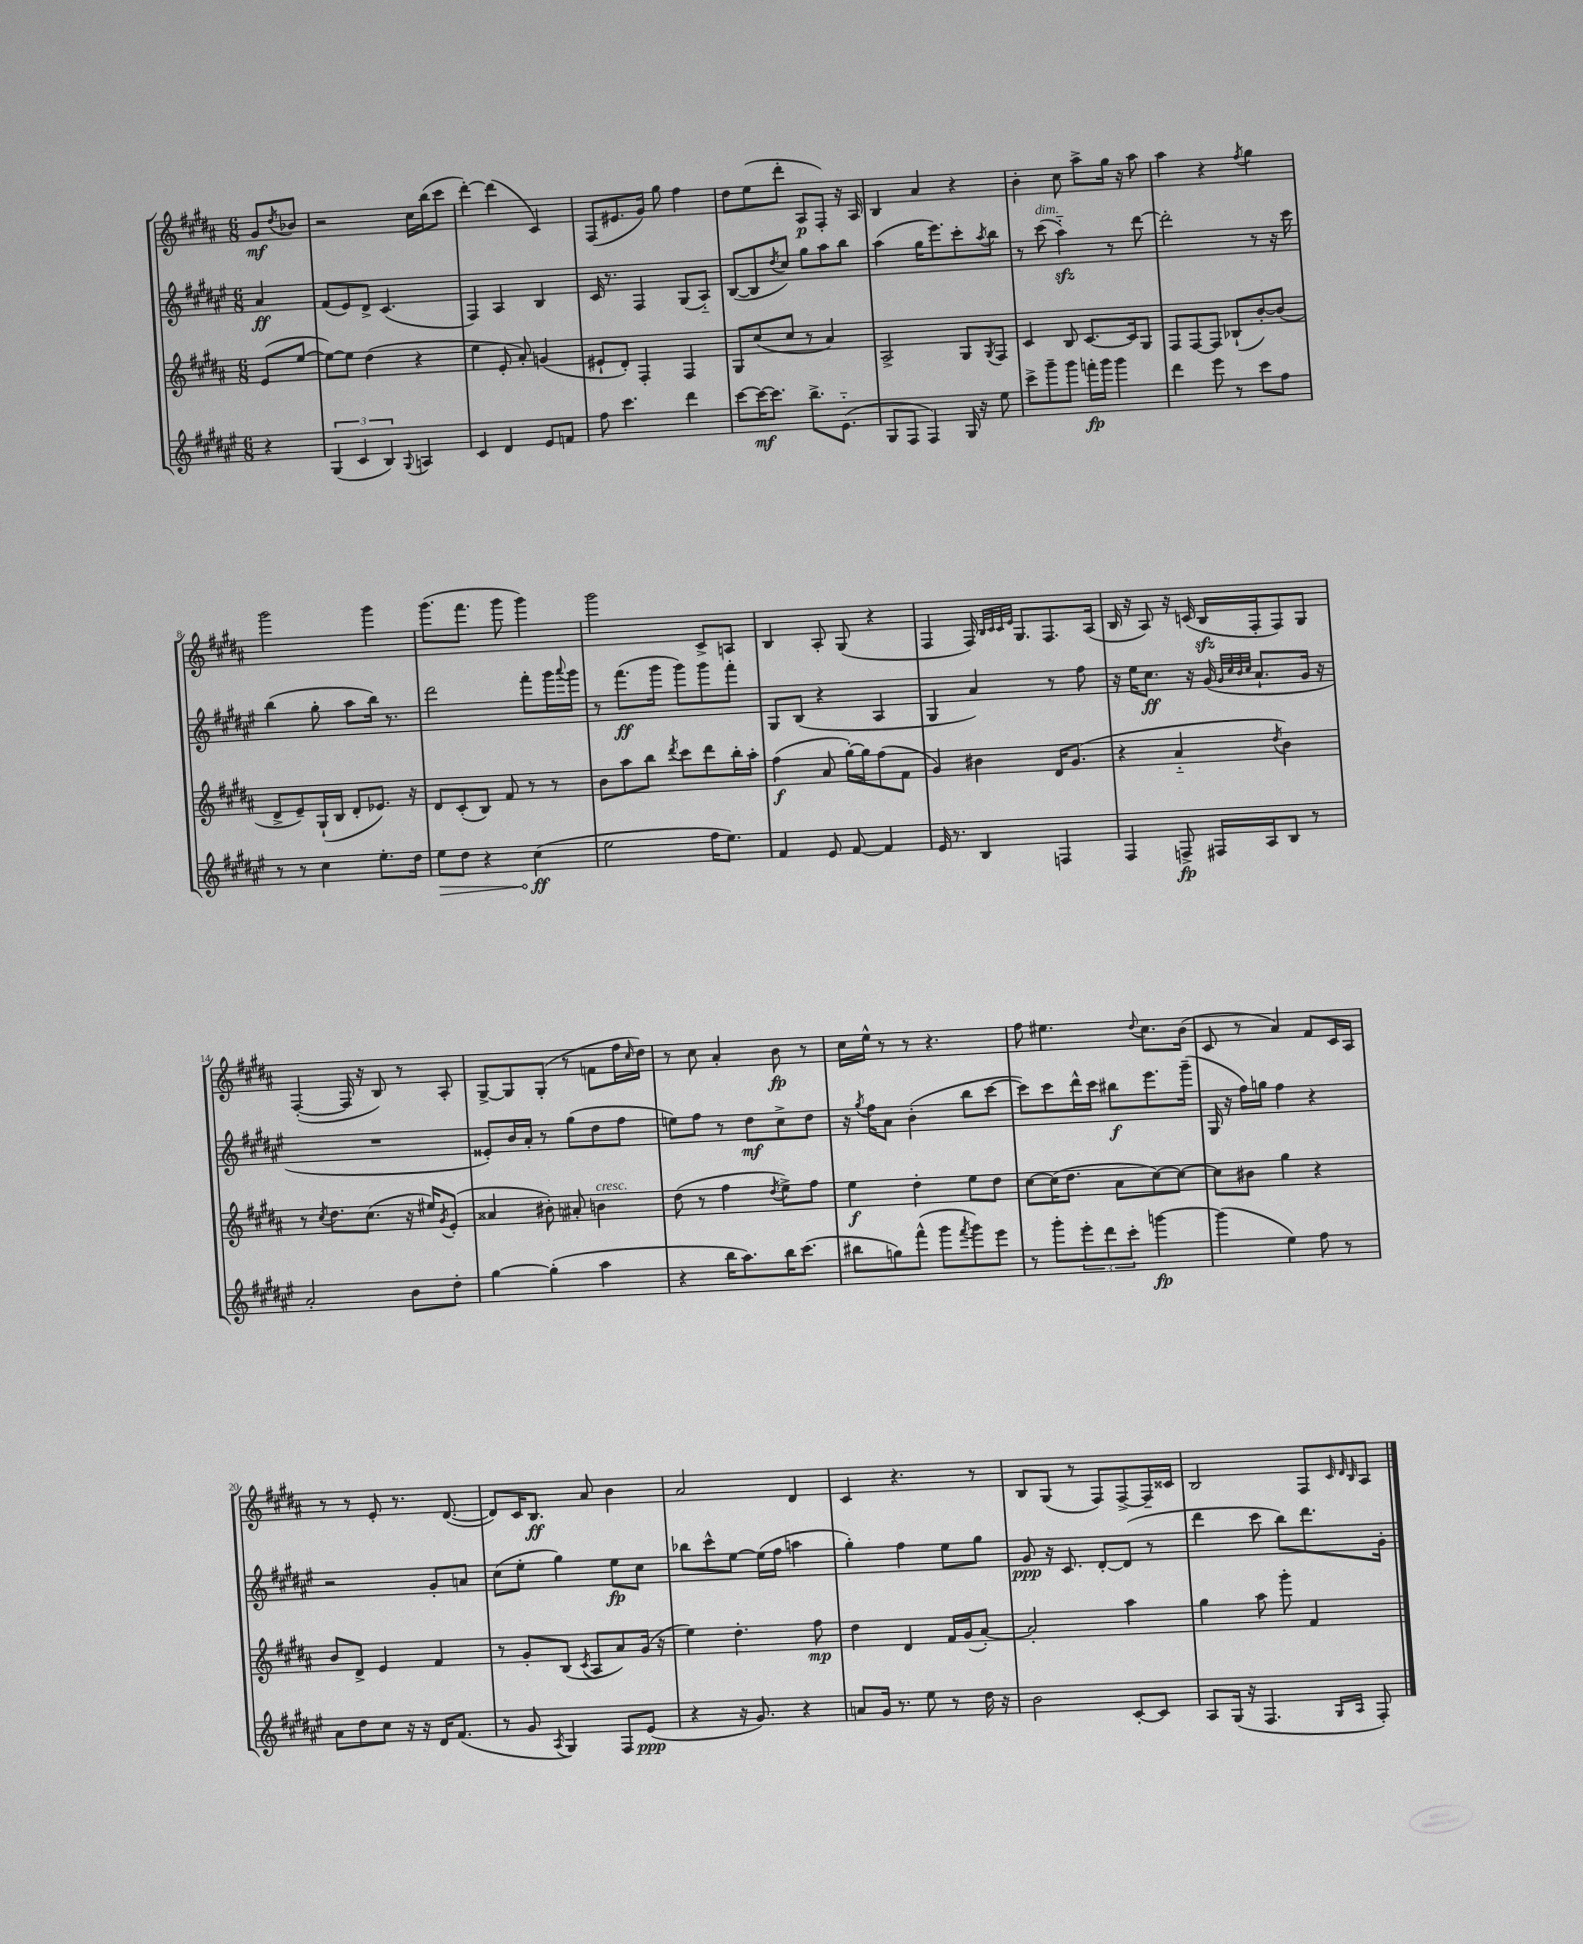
<<
\new StaffGroup <<
\new Staff = "s0" {
    \clef treble \key b \major \numericTimeSignature \time 6/8 \partial 4
    gis'8\mf \acciaccatura { dis''8 } bes'8 |
    r2 cis''16 b''16( cis'''8 |
    dis'''4~-.) dis'''4( cis'4) |
    fis8( eis'8. gis'16) gis''8 fis''4 |
    dis''8 e''8( dis'''8-. ais8\p fis8-.) r16 ais16 |
    b4 ais'4 r4 |
    b'4-. cis''8 ais''8-> gis''16 r16 ais''8 |
    ais''4 r4 \acciaccatura { fis''8 } gis''4 |
    gis'''2 gis'''4 |
    gis'''8.( fis'''8. gis'''8 gis'''4) |
    gis'''2 cis'8-> a8 |
    b4 ais8-. gis8( r4 |
    fis4 fis16) \grace { b32 cis'32 cis'32 e'32 } gis8. fis8. ais16( |
    b16 r16 ais8) r16 c'16( b16\sfz fis16-. fis8) gis8 |
    fis4~-.( fis16 r16 b8) r8 ais8-. |
    gis8~-> gis8 gis8-.( r8 f'8 fis''16 \grace { cis''16 } dis''16) |
    r8 cis''8 ais'4-. b'8\fp r8 |
    cis''16 e''16-^ r8 r8 r4. |
    fis''8 eis''4. \appoggiatura { dis''8 } cis''8. b'16( |
    cis'8 r8 ais'4) fis'8 cis'16 ais16 |
    r8 r8 e'8-. r8. dis'8.~( |
    dis'8) cis'16 b8.\ff ais'8 b'4 |
    ais'2 dis'4 |
    cis'4 r4. r8 |
    b8 gis8( r8 fis8) fis8~-> fis16-- cisis'16 |
    b2 fis8 \grace { cis'32 dis'32 b32 } ais8 \bar "|." |
}
\new Staff = "s1" {
    \clef treble \key fis \major \numericTimeSignature \time 6/8 \partial 4
    ais'4\ff |
    fis'8( eis'8) dis'8-> cis'4.( |
    fis4) ais4 b4 |
    cis'16 r8. fis4 gis8( ais8-_) |
    b8~( b8 \acciaccatura { dis''8 } cis''8) gis''8 ais''8 b''8 |
    ais''4( gis''16 eis'''8.) cis'''8-. \acciaccatura { ais''8 } b''8 |
    r8 cis'''8^\markup { \italic "dim." }( ais''4-_\sfz) r8 dis'''8~ |
    dis'''2-. r8 r16 cis'''16 |
    b''4( gis''8-. ais''8 b''16) r8. |
    dis'''2 fis'''8-. gis'''16 \appoggiatura { ais'''8 } gis'''16 |
    r8 fis'''8.\ff( gis'''16 gis'''8) gis'''8 fis'''8-. |
    gis8 b8( r4 ais4 |
    gis4 ais'4) r8 fis''8 |
    r16 eis''16 cis''8.\ff r16 gis'16( \grace { gis'32 cis''32 b'32 cis''32 } ais'8.-! gis'16 r16 |
    R2. |
    eisis'8-.) b'16 ais'16-. r8 gis''8( dis''8 fis''8 |
    e''8) fis''8 r8 dis''8\mf cis''8-> dis''8 |
    r16 \acciaccatura { gis''8 } fis''16 ais'8 b'4-.( b''8 cis'''8~ |
    cis'''8) cis'''8 dis'''16-^ cis'''16 bis''8\f eis'''8. gis'''16--( |
    gis16 r16 fis''16) g''16 fis''4 r4 |
    r2 gis'8-. a'8 |
    cis''8( eis''8-. gis''4) eis''8\fp cis''8 |
    bes''8 cis'''8-^ eis''8~ eis''16( fis''16 a''4 |
    gis''4-.) fis''4 eis''8 gis''8 |
    gis'8\ppp r16 cis'8. dis'8~-. dis'8( r8 |
    dis'''4 cis'''8 b''8) dis'''8. gis'16-. \bar "|." |
}
\new Staff = "s2" {
    \clef treble \key b \major \numericTimeSignature \time 6/8 \partial 4
    e'8( e''8~ |
    e''8~) e''8 dis''4( r4 |
    e''4 e'8-. ais'8-.) g'4( |
    eis'8-! dis'8-.) fis4-. fis4 |
    gis8 cis''8( cis''8 r8 ais'4) |
    ais2-> gis8 \acciaccatura { gis8 } fis8 |
    cis'4 b8 cis'8.~ cis'16 gis8 |
    fis8 fis8~ fis8 bes8-!( b'8~-.) b'8( |
    dis'8-> e'8--) gis16-!( b16 dis'8-. ees'8.) r16 |
    dis'8 cis'8-.( b8) fis'8 r8 r8 |
    b'8 ais''8 b''8 \acciaccatura { dis'''8 } cis'''8 dis'''8 b''16-. ais''16-. |
    fis''4\f( ais'8 gis''16~-.) gis''16 fis''8( fis'8 |
    gis'4) bis'4 dis'16 gis'8.( |
    r4 ais'4-_ \acciaccatura { dis''8 } b'4) |
    r8 \acciaccatura { cis''8 } dis''8. cis''8.( r16 eis''16) \acciaccatura { gis'8 } e'8-.( |
    aisis'4 bis'8-.) ais'8-. b'4^\markup { \italic "cresc." } |
    dis''8( r8 fis''4 \acciaccatura { dis''8 } e''8->) fis''8 |
    e''4\f dis''4-. e''8 dis''8 |
    cis''8~ cis''16( dis''8. ais'8 cis''8~) cis''8~ |
    cis''8 bis'8 gis''4 r4 |
    b'8 dis'8-> e'4 fis'4 |
    r8 gis'8-. b8( \acciaccatura { cis'8 } ais8 ais'8) gis'16( r16 |
    e''4) dis''4.-. fis''8\mp |
    dis''4 dis'4 fis'16 gis'16( ais'8~-.) |
    ais'2-. ais''4 |
    gis''4 ais''8 gis'''8-. fis'4 \bar "|." |
}
\new Staff = "s3" {
    \clef treble \key fis \major \numericTimeSignature \time 6/8 \partial 4
    r4 |
    \tuplet 3/2 { gis4( cis'4 b4) } \appoggiatura { gis8 } a4 |
    cis'4 dis'4 eis'8 f'8 |
    fis''8 cis'''4. dis'''4 |
    cis'''8~ cis'''16~\mf cis'''8. b''8.-> eis'8.-_( |
    gis8 fis8 fis4) gis16 r16 eis''8 |
    cis'''8-> gis'''8-- gis'''8 f'''16-.\fp gis'''16 gis'''4 |
    dis'''4 eis'''8 r8 cis'''8 fis''8 |
    r8 r8 cis''4 eis''8.-. dis''16 |
    \once \override Hairpin.circled-tip = ##t eis''8\> dis''8 r4 cis''4\ff\!( |
    eis''2 fis''16 eis''8.) |
    fis'4 eis'8 fis'8~ fis'4 |
    eis'16 r8. b4 f4 |
    fis4 f8->\fp fis16 ais16 b8 r8 |
    ais'2-. b'8 dis''8-. |
    gis''4~ gis''4-.( ais''4 |
    r4 b''16 ais''8.) b''16 cis'''8.( |
    bis''8 g''8) fis'''8-^( gis'''8 \acciaccatura { fis'''8 } gis'''8) eis'''8 |
    r8 gis'''8-. \tuplet 3/2 { eis'''8-. dis'''8 cis'''8-. } g'''4~\fp |
    g'''4( eis''4) fis''8 r8 |
    ais'8 dis''8 cis''8 r16 r16 dis'16 fis'8.( |
    r8 gis'8 \acciaccatura { ais8 } gis4) fis8 eis'8\ppp( |
    r4 r16 gis'8.) r4 |
    a'8 gis'16 r8. eis''8 r8 dis''16 r16 |
    b'2 cis'8~-. cis'8 |
    ais8 gis16( r16 fis4. \grace { gis16 ais16 } fis8-.) \bar "|." |
}
>>
>>
